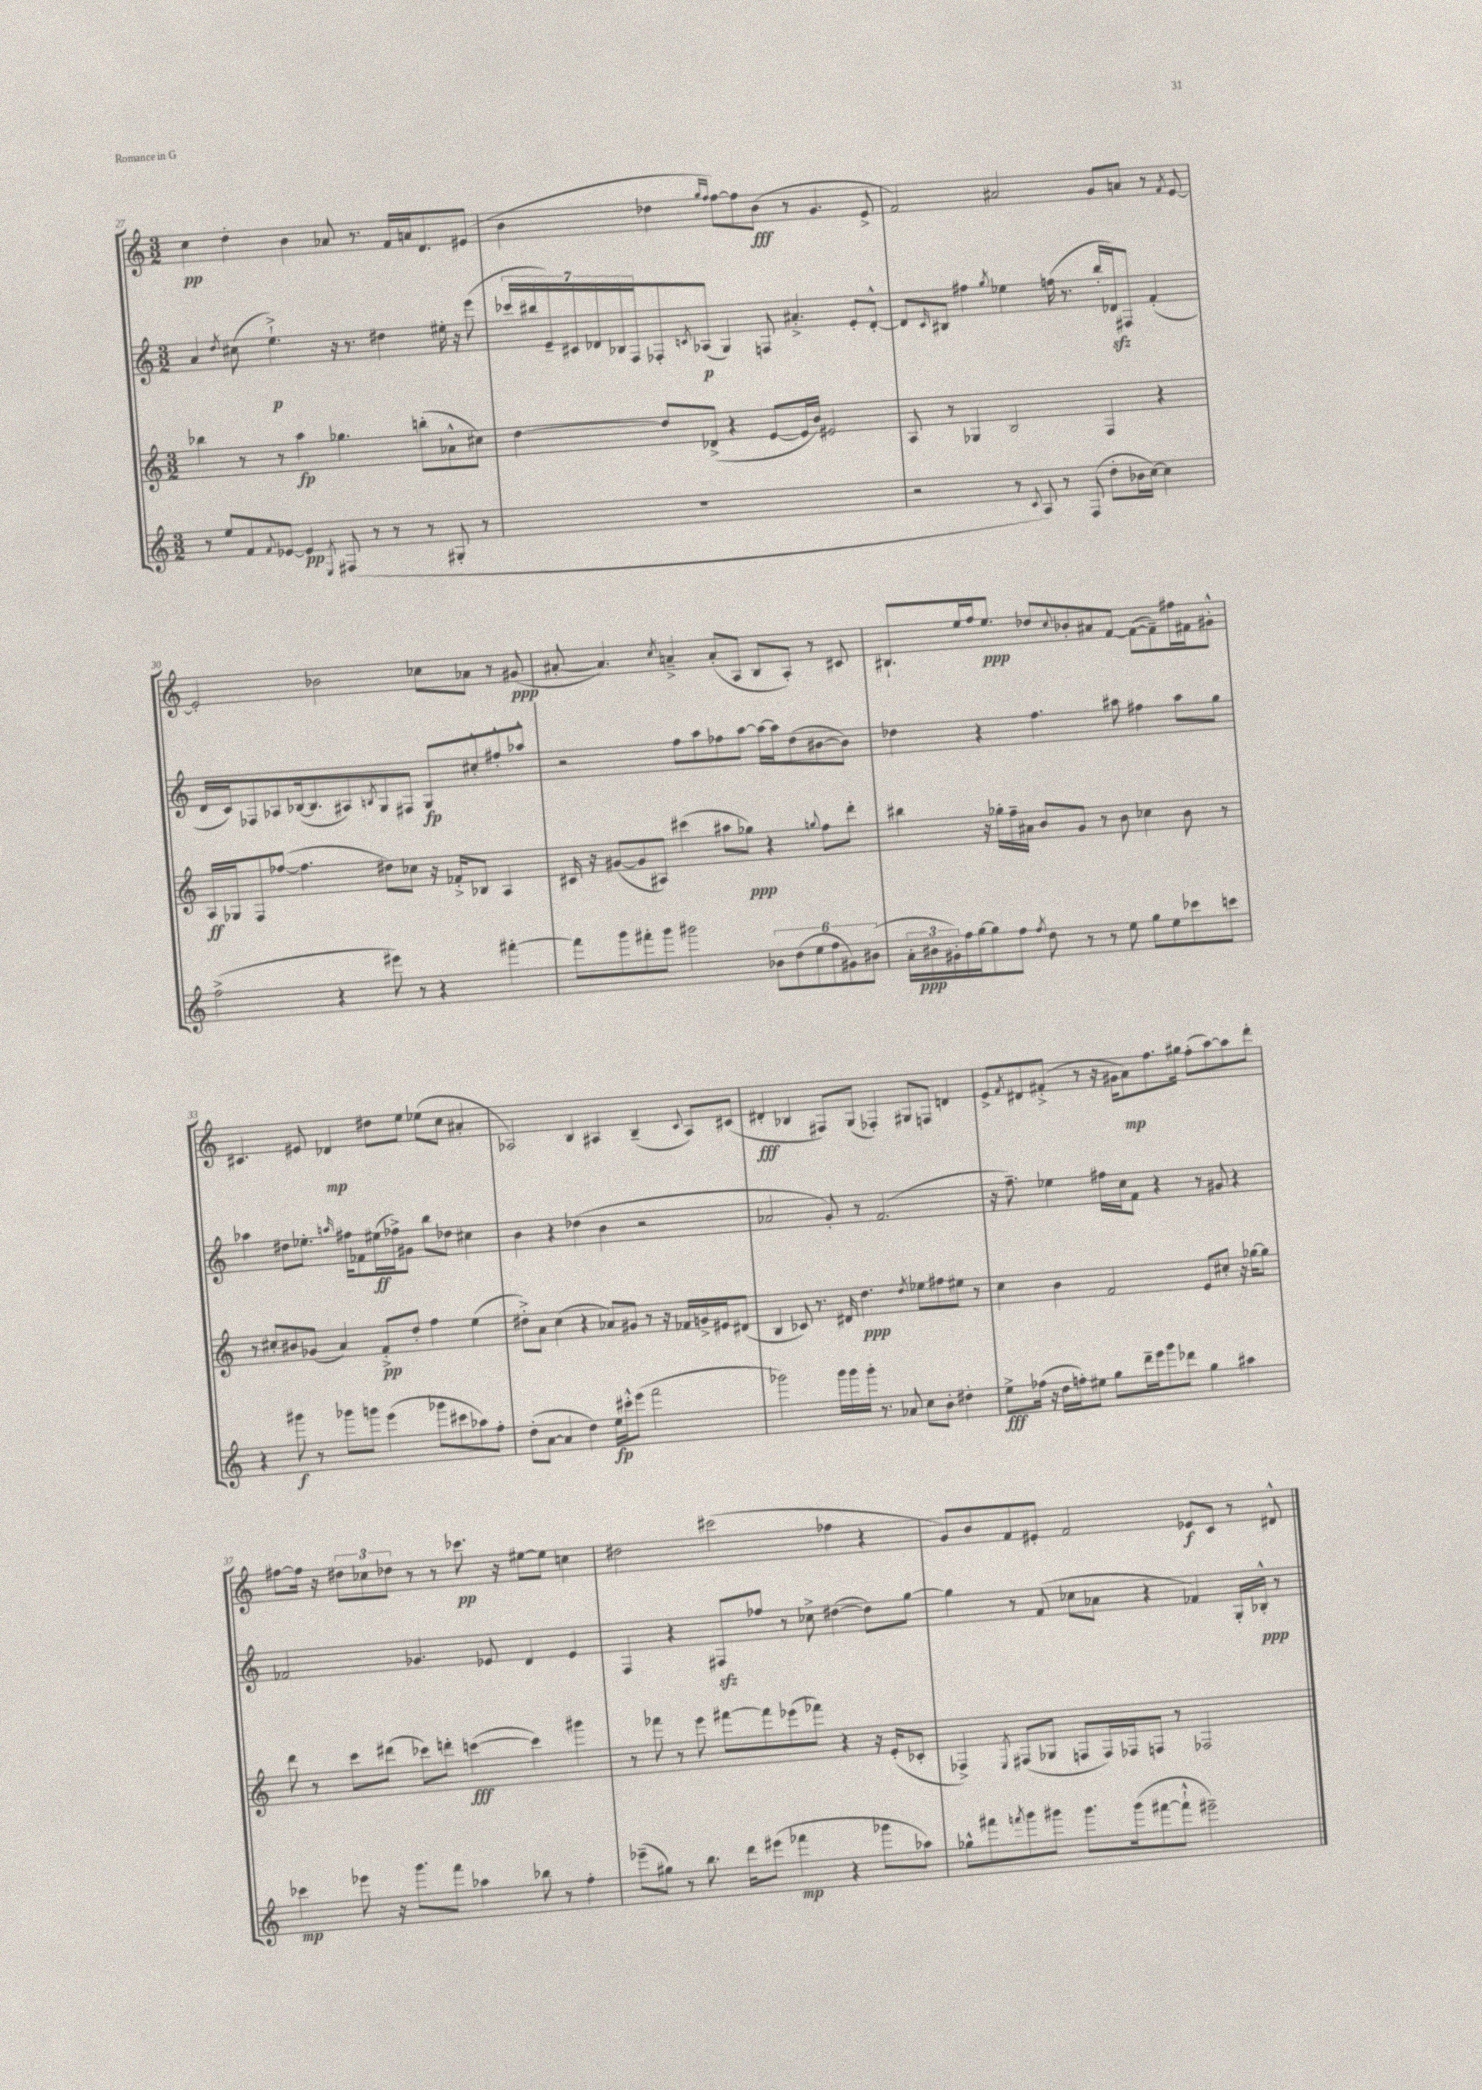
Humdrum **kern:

**kern	**kern	**kern	**kern
*staff4	*staff3	*staff2	*staff1
*clefG2	*clefG2	*clefG2	*clefG2
*k[]	*k[]	*k[]	*k[]
*M3/2	*M3/2	*M3/2	*M3/2
8r	4bb-	4a	4cc
8ee	.	.	.
.	.	8qdd	.
8f	8r	(8cc#	4dd'
8qqf	.	.	.
[8e-	8r	4.ee`^)	.
4e-]	4aa	.	4b
8qE	.	.	.
(8F#	4.gg-	16r	8a-
.	.	8.r	.
8r	.	.	8.r
8r	.	4dd#	.
.	.	.	16f
8r	(8bb'	.	16a
.	.	.	8.d
8G#'	8a-^^	16ee#'	.
.	.	16r	.
8r	8cc#)	(8eee	(8e#
=	=	=	=
1.r	[4dd	28ccc-	4b
.	.	28bb#	.
.	.	28e~)	.
.	.	28c#	.
.	.	28d-	.
.	.	28B-	.
.	.	28F	.
.	8dd]	8F-'	4dd-
.	.	8qc	.
.	(8d-^	(8A-	.
.	.	.	16qqgg
.	.	.	16qqff
.	4r	4G)	[8ff)
.	.	.	8ff]
.	[8e	8F	(8b
.	16e]	4.a#'^	8r
.	16b)	.	.
.	2e#	.	4.g
.	.	8e'	.
.	.	[8d-'^^	8e^
=	=	=	=
2r	8A	8d-]	2f)
.	.	16qqc	.
.	8r	8B#	.
.	4G-	4ff#	.
.	.	8qgg	.
8r	2B	4ee-	2a#
8qqc	.	.	.
8A)	.	.	.
8r	.	(16ff	.
.	.	8.r	.
(8F	.	.	.
8dd'	4F	16bb'	8g
.	.	16d-)	.
16b-	.	8F#	8a
[16cc)	.	.	.
4cc]	4r	(4f'	8r
.	.	.	8qf
.	.	.	[8e
=	=	=	=
(2ff^	16A	16d	2e']
.	16G-	16c)	.
.	8F	8F-	.
.	([8ff-	8A-	.
.	4.ff-]	([16B-	.
.	.	8.B-]	.
4r	.	.	2b-
.	.	8A#)	.
.	.	8qB	.
8eee#)	8dd#)	8G	.
8r	8cc-	8F#	.
4r	16r	8G	8cc-
.	16f-'^	.	.
.	8B-	8cc#'^^	8a-
[4fff#'	4A	8ff#'^^	8r
.	.	8aa-^^	(8g#
=	=	=	=
8fff#]	16c#	2r	[8a#'
.	16r	.	.
8ggg	([8g#	.	4.a#])
8fff#'	8g#]	.	.
8ggg	8A#)	.	.
.	.	.	8qcc
2ggg#	(4ccc#	8ff	4a~^
.	.	8aa	.
.	8aa#	8ff-	(8a'
.	8gg-)	[8aa	8A
12b-	4r	16aa_	8B
.	.	16aa]	.
(12dd	.	.	.
.	.	(8dd	8A')
12ee	.	.	.
.	8qqgg	.	.
12ff	8ff	[8b#	8r
12g#)	.	.	.
.	8ddd'	8b#])	8c#
(12b#	.	.	.
=	=	=	=
24a'	4bb#	4dd-	8.B#`
24b#	.	.	.
24g#')	.	.	.
16ff	.	.	.
[16gg	.	.	16ee
8gg]	16r	4r	16ff
.	16gg-'	.	8.ee
8ff	16ff~	.	.
.	16a#	.	.
8qff	.	.	.
8dd	8b	4.ff	8dd-
.	.	.	8qqcc
8r	8g	.	8b-'
8r	8r	.	8a#
8ee	8b	8aa#	[8f
8gg	4cc-	4ff#	(8f_
8ee	.	.	8f~])
8ccc-	8b	8aa#	16ff#
.	.	.	16f#
8ccc	8r	8gg	8g#'^^
=	=	=	=
4r	8r	4aa-	4.c#
.	8cc#'	.	.
8ggg#	8b#	8dd#	.
8r	(8g-	8.ee-'	8e#
8ggg-	4a)	.	4d-
.	.	16qqaa	.
.	.	16ff#	.
8ggg	.	8f-	.
(4eee	8f'^	(16ee#	8dd#
.	.	16ff-^)	.
.	8dd'	8g#	8ee
8ggg-	4ff	8bb	(8ee-
8ccc#	.	8dd-	8cc
8aa-)	(4ee	4cc#	4a#'
8ff'	.	.	.
=	=	=	=
(8dd'	8dd#'^)	4b	2A-)
[8a	8a	.	.
4a]	(4cc	4r	.
4dd)	4r	(4dd-	4B
16ee	8a-)	4b	4A#
16ccc#'^^	.	.	.
(8eee	8g#	.	.
2fff	8r	2r	(4B~
.	16r	.	.
.	16f-	.	.
.	.	.	8qqc
.	16g^	.	8A#)
.	16e#	.	.
.	(8d#	.	(8c#
=	=	=	=
2ggg-)	4B	2a-	4d#'
.	8c-)	.	4B-
.	8.r	.	.
16ggg-	.	8g')	8F#)
16ggg-	16d#	.	.
16ggg-'	4.dd	8r	(8G
8.r	.	.	.
.	.	(2.f	4F-')
8a-	.	.	.
.	8qdd	.	.
8cc	8ee-	.	8G#
8b'	8ff#	.	8F
4dd#'	8ee#	.	4d
.	8r	.	.
=	=	=	=
8ee^	4cc	16r	8e^
.	.	8.ff~)	.
.	.	.	8qf
(16ff-	.	.	8d#
16r	.	.	.
16dd	4b	4ee-	(8f#'^
16ff')	.	.	.
8ee#	.	.	8r
8gg	2f	16ff#	16r
.	.	16cc	16g#
16ddd~	.	8f	8a)
16eee	.	.	.
8ggg	.	4r	8.ff
8ddd-	.	.	.
.	.	.	16gg#
4gg	8e	8r	(8ff'
.	8cc#'	8g#	[8aa)
4aa#	16r	4r	8aa]
.	[16gg-	.	.
.	8gg-]	.	8ddd'
=	=	=	=
4ccc-	8ddd	2f-	[8ff#
.	8r	.	16ff#]
.	.	.	16r
8eee-	8ccc	.	12dd#
.	.	.	12cc-
16r	(8ddd#	.	.
.	.	.	12dd-
8.ggg	.	.	.
.	8ccc-)	4.g-	8r
8fff	8ddd'	.	8r
4aa-	([4ccc	.	8.ccc-
.	.	8e-	.
.	.	.	16r
8bb-	4ccc])	4d	[8ee#
8r	.	.	8ee#]
4ff'	4ggg#	4e-	4cc
=	=	=	=
(8eee-~	8r	4F	2dd#
8gg#)	8fff-	.	.
8r	8r	4r	.
8.bb	8eee	.	.
.	[8fff#	8F#	(2ccc#
16ddd	.	.	.
(8eee#	8fff#]	8ff-	.
4fff-	(8eee-	8r	.
.	8fff-)	8cc-^	.
4r	4r	([4dd#	4ff-
8ggg-	16r	8dd#])	4r
.	(16e'	.	.
8aa-)	8c-'	[8gg	.
=	=	=	=
8gg-^^	4F-^)	4gg]	8g)
8fff#	.	.	8b
8qfff	8qE	.	.
8ggg	(8F#	8r	8f
8ggg#	8G-	(8f	8e#'
8.ggg#	8F	8cc-	2f
.	16F)	8a-	.
(16ggg#	16F-	.	.
[8fff#	8F	4r	.
8fff#`^^]	8r	.	.
2eee#~)	2F-	4f-)	8e-
.	.	.	8c
.	.	16G'	8r
.	.	16B-'^^	.
.	.	8r	8d#^^
==	==	==	==
*-	*-	*-	*-
